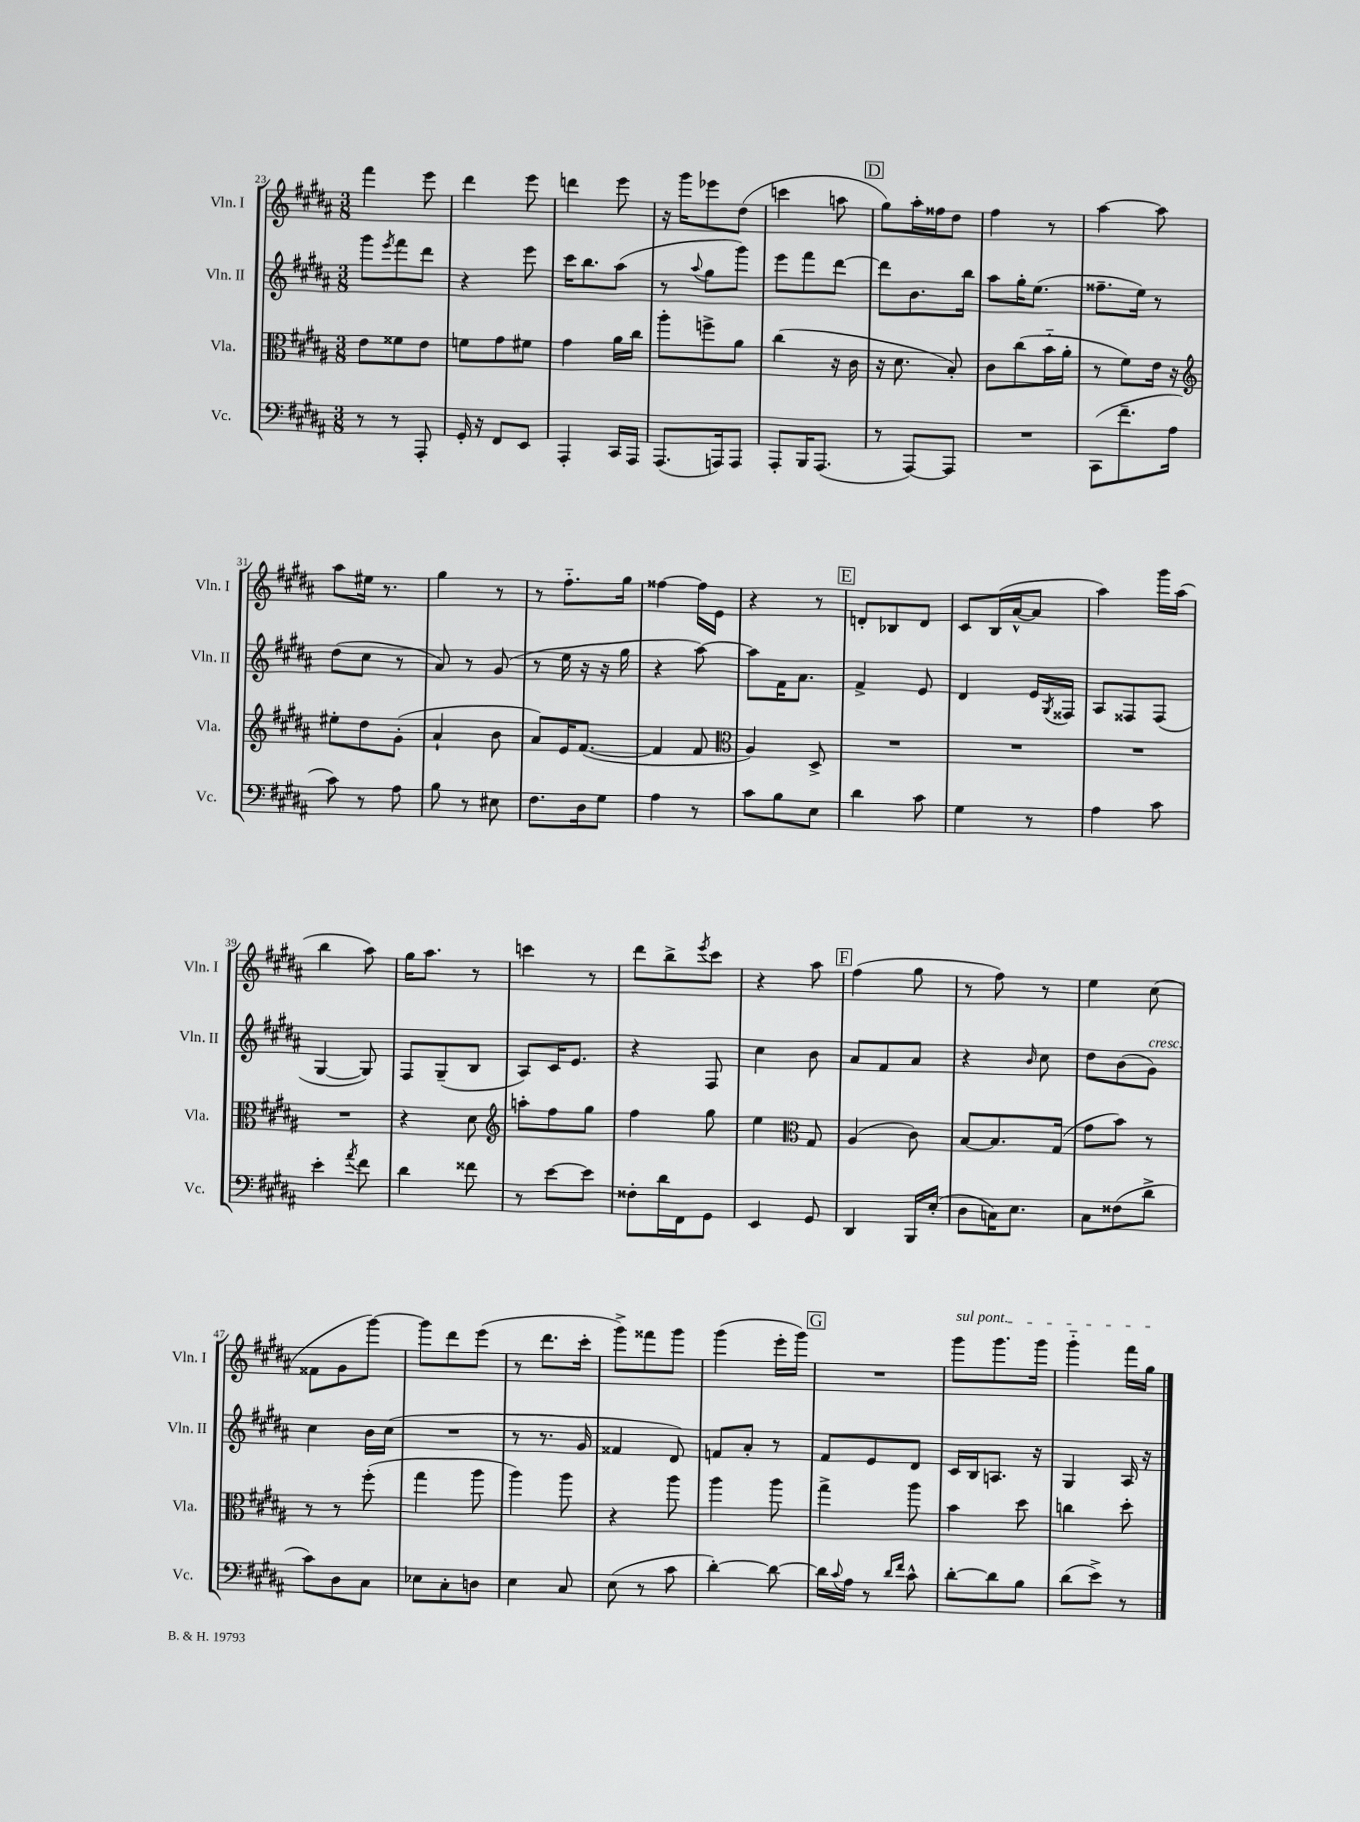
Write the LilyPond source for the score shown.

<<
\new StaffGroup <<
\new Staff = "s0" \with { instrumentName = "Vln. I" shortInstrumentName = "Vln. I" } {
    \clef treble \key b \major \numericTimeSignature \time 3/8
    fis'''4 e'''8 |
    dis'''4 e'''8 |
    d'''4 e'''8 |
    r16 gis'''16 ees'''8 dis''8( |
    c'''4 a''8 |
    \mark \markup { \box "D" } gis''8) ais''16-. fisis''16 dis''8 |
    fis''4 r8 |
    ais''4~ ais''8 |
    ais''8 eis''16 r8. |
    gis''4 r8 |
    r8 fis''8.-_ gis''16 |
    fisis''4~ fisis''16 e'16 |
    r4 r8 |
    \mark \markup { \box "E" } d'8-. bes8 d'8 |
    cis'8 b16( ais'16~-^ ais'8 |
    ais''4) gis'''16 ais''16( |
    b''4 ais''8) |
    gis''16 ais''8. r8 |
    c'''4 r8 |
    dis'''8 b''8-> \acciaccatura { e'''8 } cis'''8 |
    r4 ais''8 |
    \mark \markup { \box "F" } fis''4( gis''8 |
    r8 fis''8) r8 |
    e''4 cis''8( |
    fisis'8 gis'8 gis'''8~) |
    gis'''8 dis'''8 e'''8( |
    r8 dis'''8. cis'''16-. |
    gis'''8->) fisis'''8 gis'''8 |
    gis'''4( e'''16-. gis'''16) |
    \mark \markup { \box "G" } R4. |
    \once \override TextSpanner.bound-details.left.text = \markup { \italic "sul pont." } gis'''8\startTextSpan gis'''8. gis'''16 |
    gis'''4-_ fis'''16 gis''16\stopTextSpan \bar "|." |
}
\new Staff = "s1" \with { instrumentName = "Vln. II" shortInstrumentName = "Vln. II" } {
    \clef treble \key b \major \numericTimeSignature \time 3/8
    gis'''8 \acciaccatura { e'''8 } fis'''8 dis'''8 |
    r4 e'''8 |
    cis'''16 b''8. ais''8( |
    r8 \appoggiatura { ais''8 } gis''8 gis'''8) |
    e'''8 fis'''8 dis'''8~ |
    \mark \markup { \box "D" } dis'''8 b'8. b''16 |
    ais''8 gis''16-. e''8.( |
    fisis''8.-- e''16) r8 |
    dis''8( cis''8 r8 |
    ais'8) r8 gis'8( |
    r8 e''16 r16 r16 gis''16 |
    r4 ais''8~) |
    ais''8 fis'16 ais'8. |
    \mark \markup { \box "E" } fis'4-> e'8 |
    dis'4 e'16 \acciaccatura { gis8 } fisis16 |
    ais8 fisis8 fisis8( |
    gis4~ gis8) |
    fis8 gis8--( b8 |
    ais8) cis'16 e'8. |
    r4 fis8 |
    cis''4 b'8 |
    \mark \markup { \box "F" } ais'8 fis'8 ais'8 |
    r4 \grace { b'16 } cis''8 |
    dis''8 b'8( gis'8^\markup { \italic "cresc." }) |
    cis''4 b'16 cis''16( |
    R4. |
    r8 r8. gis'16 |
    fisis'4 dis'8) |
    f'8 ais'8-. r8 |
    \mark \markup { \box "G" } fis'8 e'8 dis'8 |
    cis'16 b16 a8. r16 |
    gis4 ais16 r16 \bar "|." |
}
\new Staff = "s2" \with { instrumentName = "Vla." shortInstrumentName = "Vla." } {
    \clef alto \key b \major \numericTimeSignature \time 3/8
    e'8 fisis'8 e'8 |
    f'8 gis'8 fis'8 |
    gis'4 ais'16 cis''16 |
    ais''8-. f''8-> ais'8 |
    cis''4( r16 cis'16 |
    \mark \markup { \box "D" } r16 dis'8. b8-.) |
    cis'8 cis''8( b'16-_ ais'16-. |
    r8 fis'8) e'16 r16 |
    \clef treble eis''8-. dis''8 gis'8-.( |
    ais'4-! b'8 |
    ais'8) e'16 fis'8.~( |
    fis'4 fis'8 |
    \clef alto ais4) dis8-> |
    \mark \markup { \box "E" } R4. |
    R4. |
    R4. |
    R4. |
    r4 dis'8 |
    \clef treble a''8-. fis''8 gis''8 |
    fis''4 gis''8 |
    e''4 \clef alto gis8 |
    \mark \markup { \box "F" } ais4( cis'8) |
    b8~ b8. gis16( |
    gis'8 b'8) r8 |
    r8 r8 fis''8-.( |
    gis''4 ais''8 |
    ais''4) ais''8 |
    r4 ais''8 |
    ais''4 ais''8 |
    \mark \markup { \box "G" } gis''4-> ais''8 |
    b'4 dis''8 |
    c''4 dis''8-. \bar "|." |
}
\new Staff = "s3" \with { instrumentName = "Vc." shortInstrumentName = "Vc." } {
    \clef bass \key b \major \numericTimeSignature \time 3/8
    r8 r8 ais,,8-. |
    gis,16-. r16 fis,8 e,8 |
    ais,,4-. cis,16 ais,,16 |
    ais,,8.( a,,16) a,,8 |
    ais,,8-. b,,16 ais,,8.( |
    \mark \markup { \box "D" } r8 ais,,8~) ais,,8 |
    R4. |
    cis,8( fis'8.-- ais16 |
    cis'8) r8 ais8 |
    b8 r8 eis8 |
    fis8. dis16 gis8 |
    ais4 r8 |
    cis'8 b8 e8 |
    \mark \markup { \box "E" } dis'4 cis'8 |
    gis4 r8 |
    ais4 cis'8 |
    e'4-. \acciaccatura { ais'8 } fis'8 |
    dis'4 fisis'8 |
    r8 e'8~ e'8 |
    fisis8-. dis'16 fis,16 gis,8 |
    e,4 gis,8 |
    \mark \markup { \box "F" } dis,4 b,,16 e16-.( |
    dis8 c16) e8. |
    cis8 fisis8( dis'8-> |
    cis'8) dis8 cis8 |
    ees8 cis8-. d8 |
    e4 cis8 |
    e8( r8 cis'8 |
    dis'4~-.) dis'8~ |
    \mark \markup { \box "G" } dis'16 \appoggiatura { cis'8 } ais16 r8 \grace { dis'16 fis'16 } cis'8-^ |
    dis'8~-. dis'8 b8 |
    dis'8( e'8->) r8 \bar "|." |
}
>>
>>
\layout { \context { \Score currentBarNumber = #23 } }
